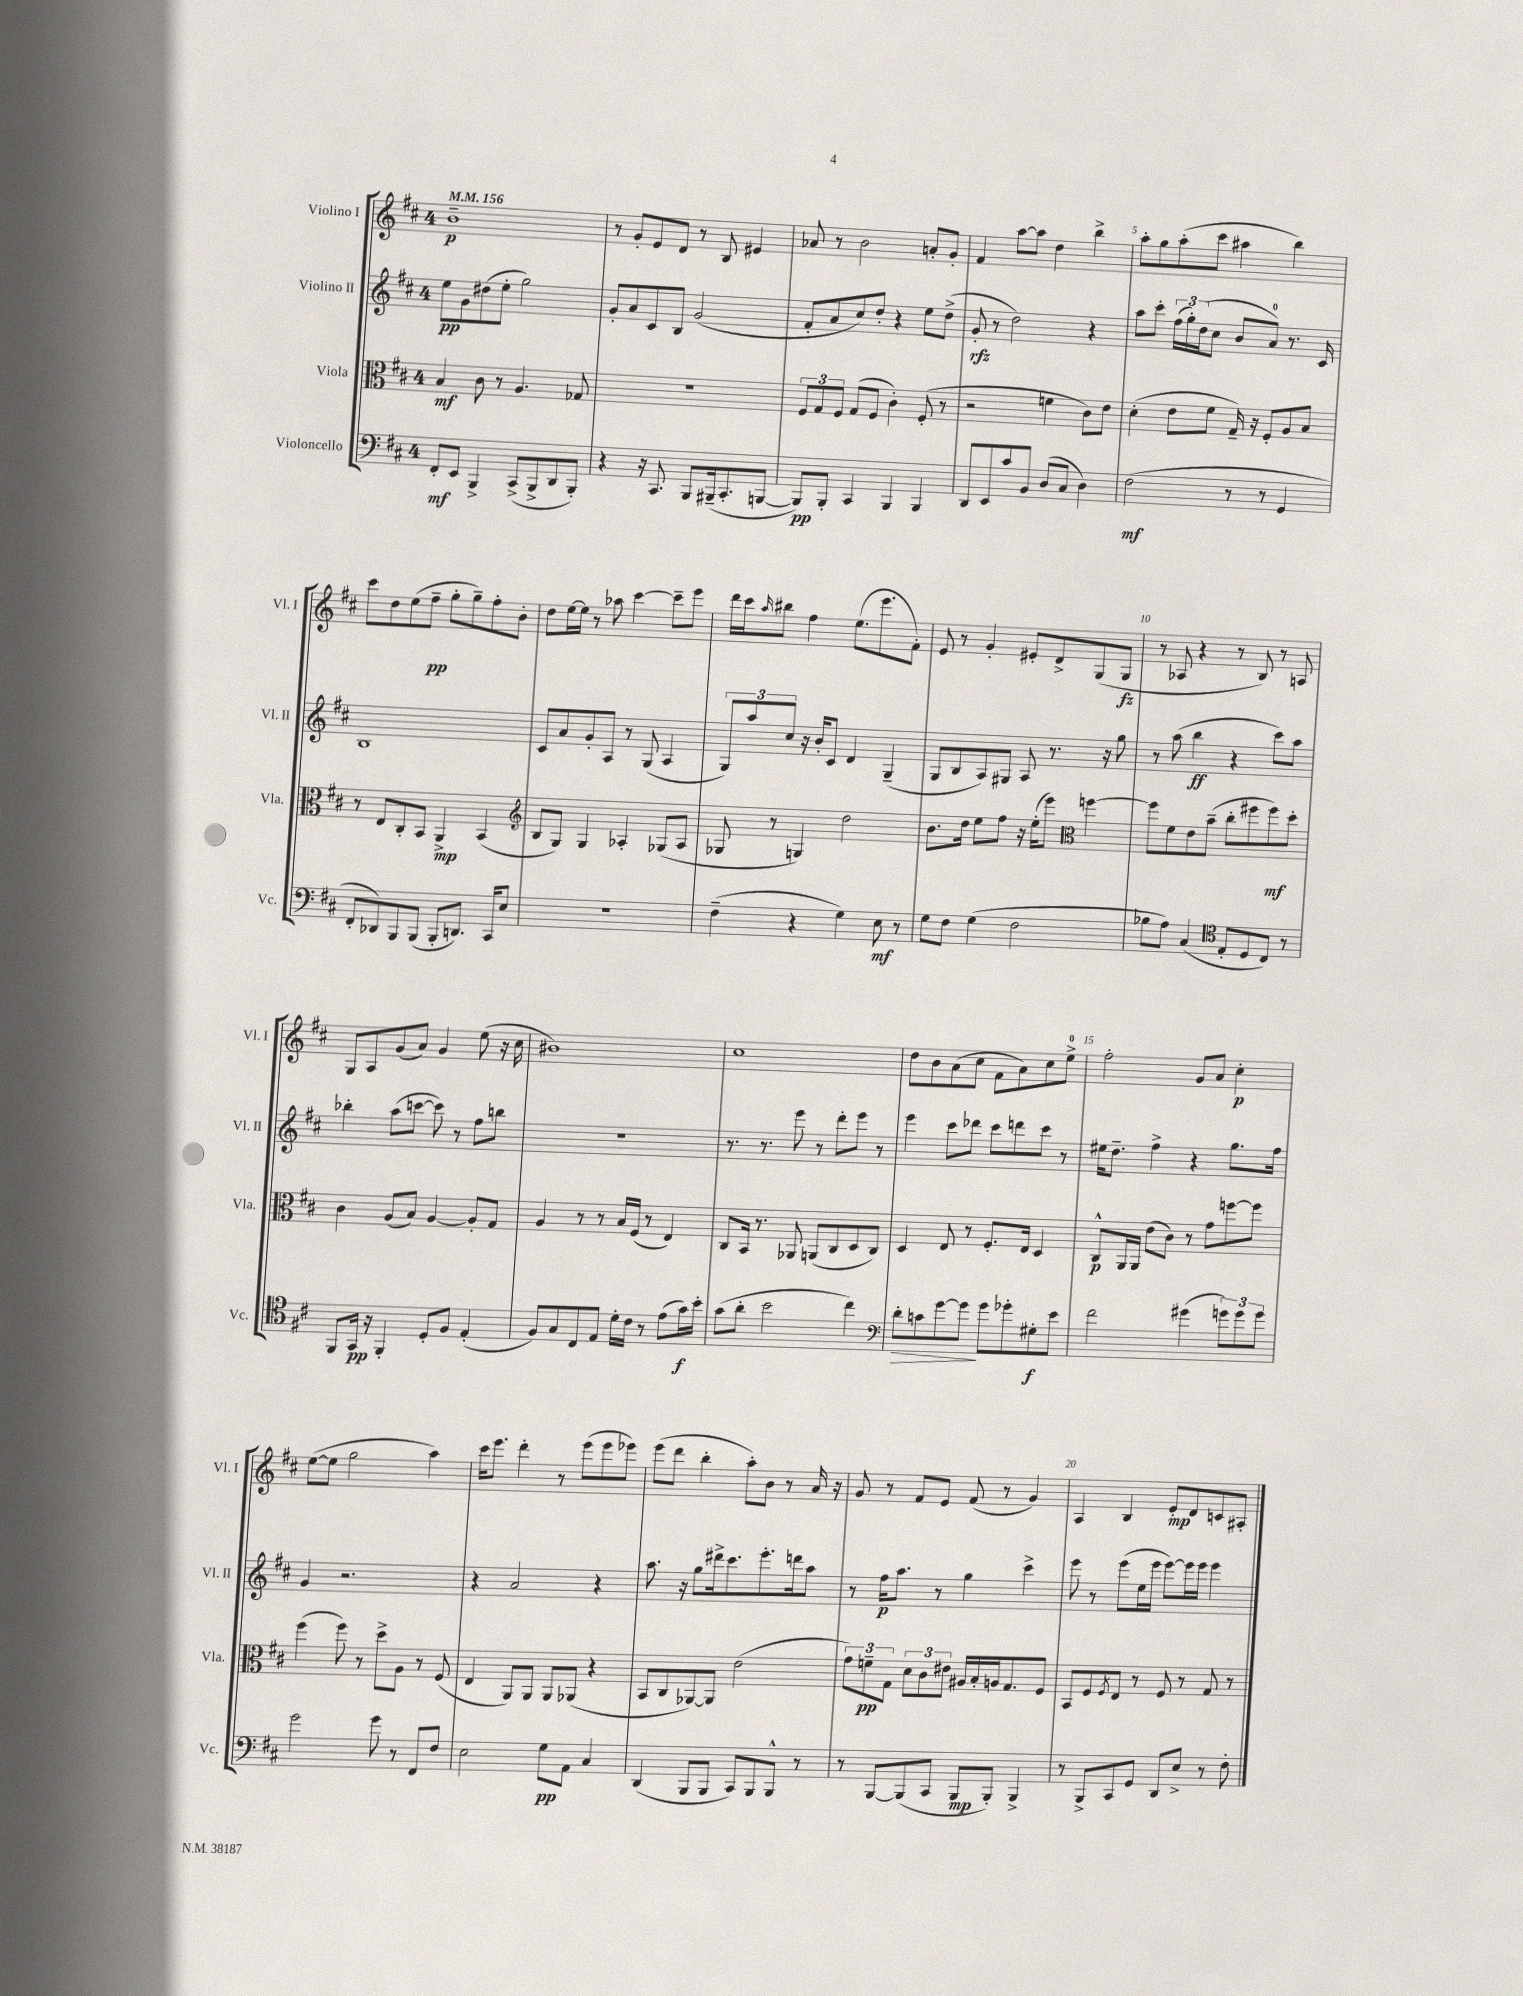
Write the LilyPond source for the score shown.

<<
\new StaffGroup <<
\new Staff = "s0" \with { instrumentName = "Violino I" shortInstrumentName = "Vl. I" } {
    \clef treble \key d \major \once \override Staff.TimeSignature.style = #'single-digit \time 4/4 \tempo 4 = 156
    b'1--\p |
    r8 g'8-. e'8 d'8 r8 b8 eis'4 |
    aes'8 r8 b'2 a'8-. g'8-. |
    fis'4 a''8~ a''8 d''4 b''4-> |
    a''8-. g''8 a''8-.( cis'''8 ais''4 b''4) |
    cis'''8 d''8 e''8( fis''8--\pp g''8-. g''8--) fis''8-. b'8-. |
    d''8 e''16~ e''16 r8 aes''8 cis'''4~ cis'''8-- e'''8 |
    d'''16 cis'''16 \grace { a''16 } bis''8 fis''4 e''8.( e'''8. fis'8-.) |
    e'8 r8 g'4-. eis'8-. d'8-> g8( g8\fz |
    r8 aes8 r4 r8 b8) r8 a8 |
    g8 a8 g'8( a'8) g'4 e''8( r16 cis''16 |
    bis'1) |
    cis''1 |
    d''8 b'8 a'8( cis''8 fis'8 a'8) cis''8 e''8-0-> |
    fis''2-. g'8 a'8 cis''4-.\p |
    e''8~( e''8 g''2 a''4) |
    cis'''16 e'''8. d'''4-. r8 e'''8( e'''8 ees'''8) |
    e'''8( d'''8 b''4-. a''8-.) b'8 r8 a'16 r16 |
    g'8 r8 fis'8 e'8 fis'8( r8 g'4) |
    a4 b4 e'8-.\mp d'8 c'8 ais8-. \bar "|." |
}
\new Staff = "s1" \with { instrumentName = "Violino II" shortInstrumentName = "Vl. II" } {
    \clef treble \key d \major \once \override Staff.TimeSignature.style = #'single-digit \time 4/4
    e''8\pp g'8 dis''8( e''8-. g''2) |
    g'8-. a'8 cis'8 b8 g'2( |
    fis'8-. a'8 cis''8) d''8-. r4 e''8 d''8->( |
    g'8-.\rfz r8 d''2) r4 |
    a''8 cis'''8-. \tuplet 3/2 { fis''16( g''16-.) d''16( } cis''8 b'8 a'8-0) r8. cis'16 |
    b1 |
    cis'8 a'8 g'8-. a8 r8 g8( a4 |
    \tuplet 3/2 { g8) a''8 cis''8 } r16 b'16-. cis'8 d'4 g4--( |
    g8 b8 a8) gis8 a8 r8. r16 g''8 |
    r8 a''8( b''4\ff r4 cis'''8) a''8 |
    bes''4-. a''8( c'''8~ c'''8) r8 fis''8 b''8 |
    R1 |
    r8. r8. e'''8 r8 d'''8-. e'''8 r8 |
    e'''4 cis'''8 des'''8 cis'''8 d'''8 cis'''8 r8 |
    eis''16 d''8.-- fis''4-> r4 g''8. fis''16 |
    g'4 r2. |
    r4 a'2 r4 |
    a''8. r16 g''8 dis'''16-> cis'''8. e'''8.-. d'''16 a''8 |
    r8 fis''16\p a''8. r8 g''4 cis'''4-> |
    e'''8 r8 e'''8( e''16 e'''16 e'''8~) e'''16 e'''16 e'''4 \bar "|." |
}
\new Staff = "s2" \with { instrumentName = "Viola" shortInstrumentName = "Vla." } {
    \clef alto \key d \major \once \override Staff.TimeSignature.style = #'single-digit \time 4/4
    b4\mf cis'8 r8 a4. ges8 |
    R1 |
    \tuplet 3/2 { fis8 g8 fis8 } g8( fis8 cis'4-.) fis8-.( r8 |
    r2 f'4 cis'8) e'8 |
    d'4-.( e'8 fis'8 g16--) r16 fis8-. a8 b8 |
    r8 e8 cis8-. b,8 a,4->\mp b,4( |
    \clef treble b8 g8) g4 aes4-. ges8( aes8 |
    ges8 r8 g4) d''2 |
    b'8. d''16 e''8 fis''8 r16 e''16-.( e'''8) \clef alto f''4~ |
    f''8 fis'8 e'8 b'8--( cis''8-. fis''8 fis''8\mf) d''8-. |
    cis'4 a8( b8) a4~ a8-. g8 |
    a4 r8 r8 b16 fis16( r8 e4) |
    cis8 b,16 r8. aes,8 a,8( cis8 d8 cis8) |
    d4 e8 r8 fis8.-. e16 d4 |
    cis8-^\p a,16 a,16 e'8( cis'8) r8 g'8 f''8~ f''8 |
    fis''4( fis''8) r8 d''8-> a8 r8 fis8( |
    e4 a,8) a,8 a,8 aes,8( r4 |
    b,8 cis8 aes,8~) aes,8 e'2( |
    \tuplet 3/2 { g'8) f'8--\pp g8 } \tuplet 3/2 { d'8 cis'8 eis'8 } ais16 b16-. a16 g8. fis8 |
    b,8 fis8 \acciaccatura { fis8 } e8 r8 fis8 r8 g8 r8 \bar "|." |
}
\new Staff = "s3" \with { instrumentName = "Violoncello" shortInstrumentName = "Vc." } {
    \clef bass \key d \major \once \override Staff.TimeSignature.style = #'single-digit \time 4/4
    fis,8-.\mf e,8 b,,4-> cis,8->( b,,8-> d,8 b,,8-.) |
    r4 r16 cis,8. b,,8 bis,,16--( cis,8.-. b,,8~ |
    b,,8\pp) b,,8-. cis,4 b,,4 b,,4 |
    d,8 e,8 cis'8 b,8 d8( cis8 d4) |
    fis2\mf( r8 r8 g,4 |
    fis,8-. des,8) b,,8 b,,8( b,,8-. d,8.) cis,16 e8 |
    R1 |
    fis4--( r4 g4) e8\mf r8 |
    g8 fis8 g4( fis2 |
    bes8 a8) cis4( \clef tenor e8-. d8 cis8) r8 |
    fis,8 g,16\pp r16 fis,4-. d8-. fis8 e4-.( |
    fis8) g8 cis8 e8 d'16-. cis'16 r8 e'8( g'16\f) b'16-. |
    g'8( a'8-. b'2 cis''4) |
    \clef bass d'8-.\> c'8 g'8~ g'8\! g'8 ges'8-. gis8-.\f e'8 |
    fis'2 gis'4( \tuplet 3/2 { g'8) g'8 g'8 } |
    g'2 g'8 r8 fis,8 fis8 |
    e2 g8\pp a,8 cis4 |
    d,4( b,,8 b,,8 cis,8) b,,8 b,,8-^ r8 |
    r8 b,,8~ b,,8( cis,8 b,,8\mp b,,8-.) b,,4-> |
    r8 b,,8-> cis,8 g,8 d,8 e8-> r8 fis8-. \bar "|." |
}
>>
>>
\layout { \context { \Score \override BarNumber.break-visibility = ##(#f #t #t) barNumberVisibility = #(every-nth-bar-number-visible 5) } }
